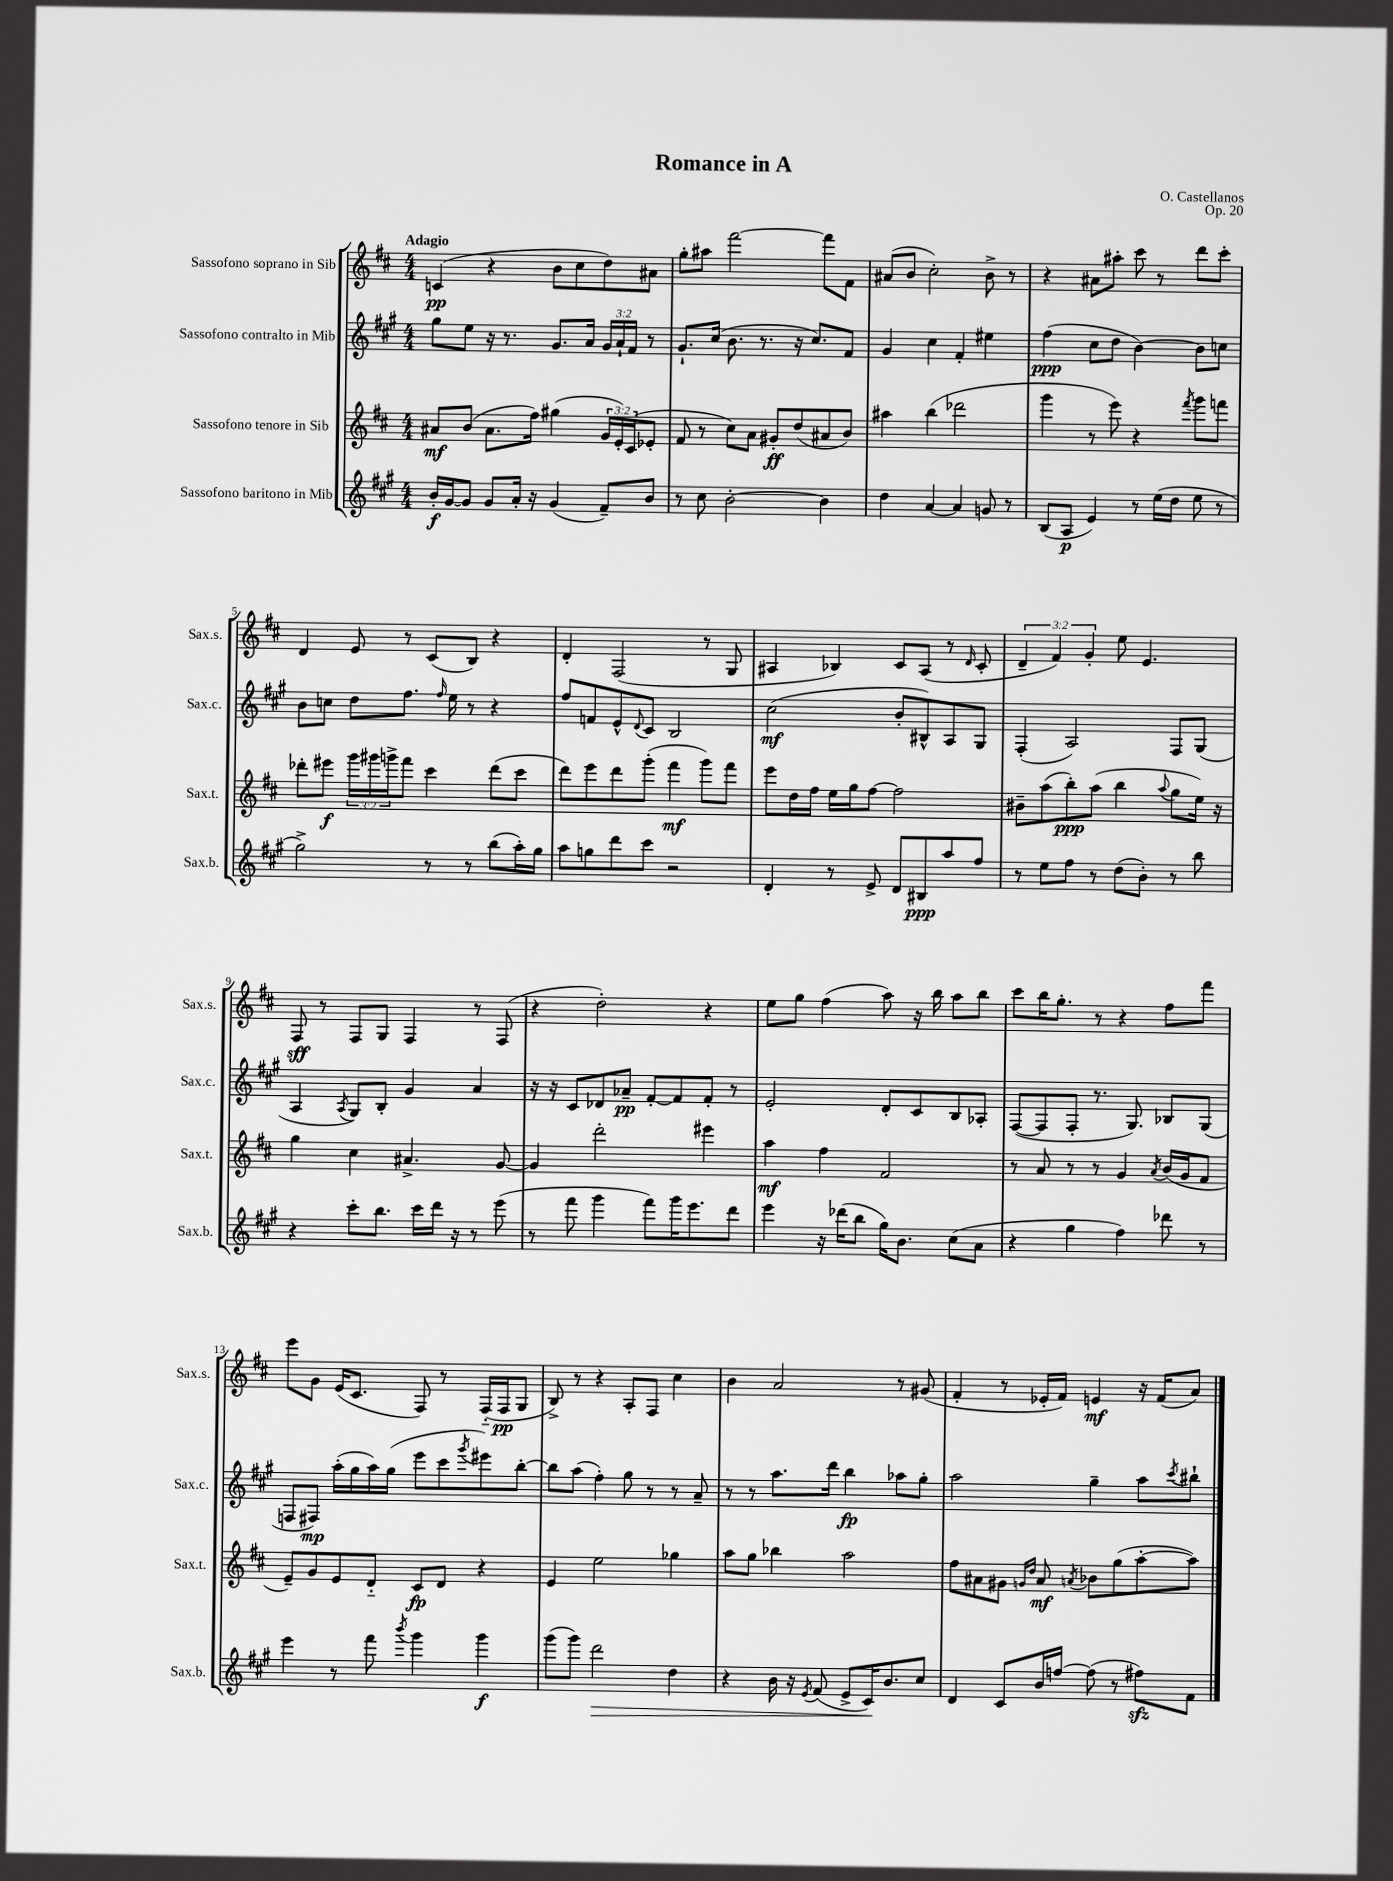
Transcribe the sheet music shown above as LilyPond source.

\header { title = "Romance in A" composer = "O. Castellanos" opus = "Op. 20" }
<<
\new StaffGroup <<
\new Staff = "s0" \with { instrumentName = "Sassofono soprano in Sib" shortInstrumentName = "Sax.s." } {
    \clef treble \key d \major \numericTimeSignature \time 4/4 \override Staff.TupletNumber.text = #tuplet-number::calc-fraction-text \tempo "Adagio"
    c'4\pp( r4 b'8 cis''8 d''8) ais'8 |
    g''8-. ais''8 fis'''2~ fis'''8 fis'8 |
    ais'8( b'8 cis''2-.) b'8-> r8 |
    r4 ais'8 ais''8-. cis'''8 r8 d'''8 cis'''8-. |
    d'4 e'8 r8 cis'8( b8) r4 |
    d'4-. fis2( r8 g8 |
    ais4 bes4) cis'8 ais8( r8 \grace { d'16 } cis'8-. |
    \tuplet 3/2 { d'4-- fis'4) g'4-. } e''8 e'4. |
    fis8\sff r8 fis8 g8 fis4 r8 fis8( |
    r4 d''2-.) r4 |
    e''8 g''8 fis''4( a''8) r16 b''16 a''8 b''8 |
    cis'''8 b''16 g''8.-. r8 r4 fis''8 fis'''8 |
    e'''8 g'8 e'16( cis'8. fis8) r8 fis16-_( fis16\pp g8 |
    b8->) r8 r4 a8-. fis8 cis''4 |
    b'4 a'2 r8 gis'8( |
    fis'4-. r8 ees'16-. fis'16) e'4\mf r16 fis'16( a'8) \bar "|." |
}
\new Staff = "s1" \with { instrumentName = "Sassofono contralto in Mib" shortInstrumentName = "Sax.c." } {
    \clef treble \key a \major \numericTimeSignature \time 4/4 \override Staff.TupletNumber.text = #tuplet-number::calc-fraction-text
    gis''8 e''8 r16 r8. gis'8. a'16 \tuplet 3/2 { gis'16 a'16-! fis'16 } r8 |
    gis'8.-! cis''16( b'8. r8. r16 cis''8.) fis'8 |
    gis'4 cis''4 fis'4-. eis''4 |
    fis''4\ppp( cis''8 d''8 b'4~) b'8 c''8 |
    b'8 c''8 d''8 fis''8. \grace { fis''16 } e''16 r8 r4 |
    fis''8 f'8 e'8-^ \appoggiatura { d'8 } cis'8 b2 |
    cis''2\mf( b'8-. bis8-^) a8 gis8 |
    fis4-.( a2) fis8 gis8( |
    a4 \acciaccatura { a8 } gis8) b8-. gis'4 a'4 |
    r16 r16 cis'8 des'8 aes'8--\pp fis'8~-. fis'8 fis'8-. r8 |
    e'2-. d'8-. cis'8 b8 aes8-. |
    fis8~( fis8 fis8-. r8. gis8.) bes8 gis8( |
    f8 fis8\mp) a''16-.( gis''16 a''16) gis''16( e'''8 cis'''8 \acciaccatura { gis'''8 } eis'''8) b''8~-. |
    b''8 a''8( fis''4-.) gis''8 r8 r8 a'8-- |
    r8 r8 a''8. d'''16 b''4\fp aes''8 gis''8-. |
    a''2 gis''4-- a''8 \acciaccatura { cis'''8 } bis''8-! \bar "|." |
}
\new Staff = "s2" \with { instrumentName = "Sassofono tenore in Sib" shortInstrumentName = "Sax.t." } {
    \clef treble \key d \major \numericTimeSignature \time 4/4 \override Staff.TupletNumber.text = #tuplet-number::calc-fraction-text
    ais'8\mf b'8( ais'8. fis''16) gis''4( \tuplet 3/2 { g'16 e'16-.) cis'16( } ees'8-. |
    fis'8 r8 cis''8) a'8 gis'8-.\ff d''8( ais'8 b'8) |
    ais''4 b''4( des'''2 |
    g'''4 r8 e'''8) r4 \acciaccatura { fis'''8 } g'''8 f'''8 |
    des'''8-. eis'''8\f \tuplet 3/2 { g'''16 gis'''16 g'''16-> } fis'''8 cis'''4 des'''8( cis'''8 |
    d'''8) e'''8 d'''8 g'''8-.( fis'''4\mf g'''8) fis'''8 |
    e'''8 d''16 fis''16 e''16 g''16 fis''8~ fis''2 |
    bis'8-- a''8( b''8-.\ppp) a''8( b''4 \appoggiatura { a''8 } g''8 e''16) r16 |
    g''4 cis''4 ais'4.-> g'8~ |
    g'4 d'''2-. eis'''4 |
    a''4\mf fis''4 fis'2 |
    r8 a'8 r8 r8 g'4 \acciaccatura { a'8 } b'16( g'16 fis'8 |
    e'8--) g'8 e'8 d'8-_ cis'8\fp d'8 r4 |
    e'4 e''2 ges''4 |
    a''8 g''8 bes''4 a''2 |
    fis''8 ais'8 gis'8 \grace { g'16 d''16 } ais'8\mf \acciaccatura { a'8 } bes'8 g''8( a''8~-. a''8) \bar "|." |
}
\new Staff = "s3" \with { instrumentName = "Sassofono baritono in Mib" shortInstrumentName = "Sax.b." } {
    \clef treble \key a \major \numericTimeSignature \time 4/4
    b'16-.\f gis'16~ gis'8 gis'8 a'16-. r16 gis'4( fis'8--) b'8 |
    r8 cis''8 b'2~-. b'4 |
    d''4 a'4~ a'4 g'8 r8 |
    b8( a8\p e'4) r8 e''16( d''16 e''8 r8 |
    gis''2->) r8 r8 b''8( a''16-.) gis''16 |
    a''8 g''8 d'''8 cis'''8 r2 |
    d'4-. r8 e'8-> d'8 bis8\ppp a''8 fis''8 |
    r8 e''8 fis''8 r8 d''8( b'8-.) r8 b''8 |
    r4 cis'''8-. b''8. cis'''16 d'''16 r16 r8 e'''8( |
    r8 fis'''8 gis'''4 fis'''8) gis'''16 e'''8. d'''8 |
    e'''4 r16 des'''16( b''8 gis''16) b'8. cis''8( a'8 |
    r4 gis''4 fis''4) des'''8 r8 |
    e'''4 r8 fis'''8 \acciaccatura { b'''8 } gis'''4 gis'''4\f |
    gis'''8( gis'''8) d'''2\> d''4 |
    r4 b'16 r16 \acciaccatura { e'8 } fis'8( e'8-> cis'16\!) b'8. cis''8 |
    d'4 cis'8 b'16 f''16~ f''8( r8 fis''8\sfz) fis'8 \bar "|." |
}
>>
>>
